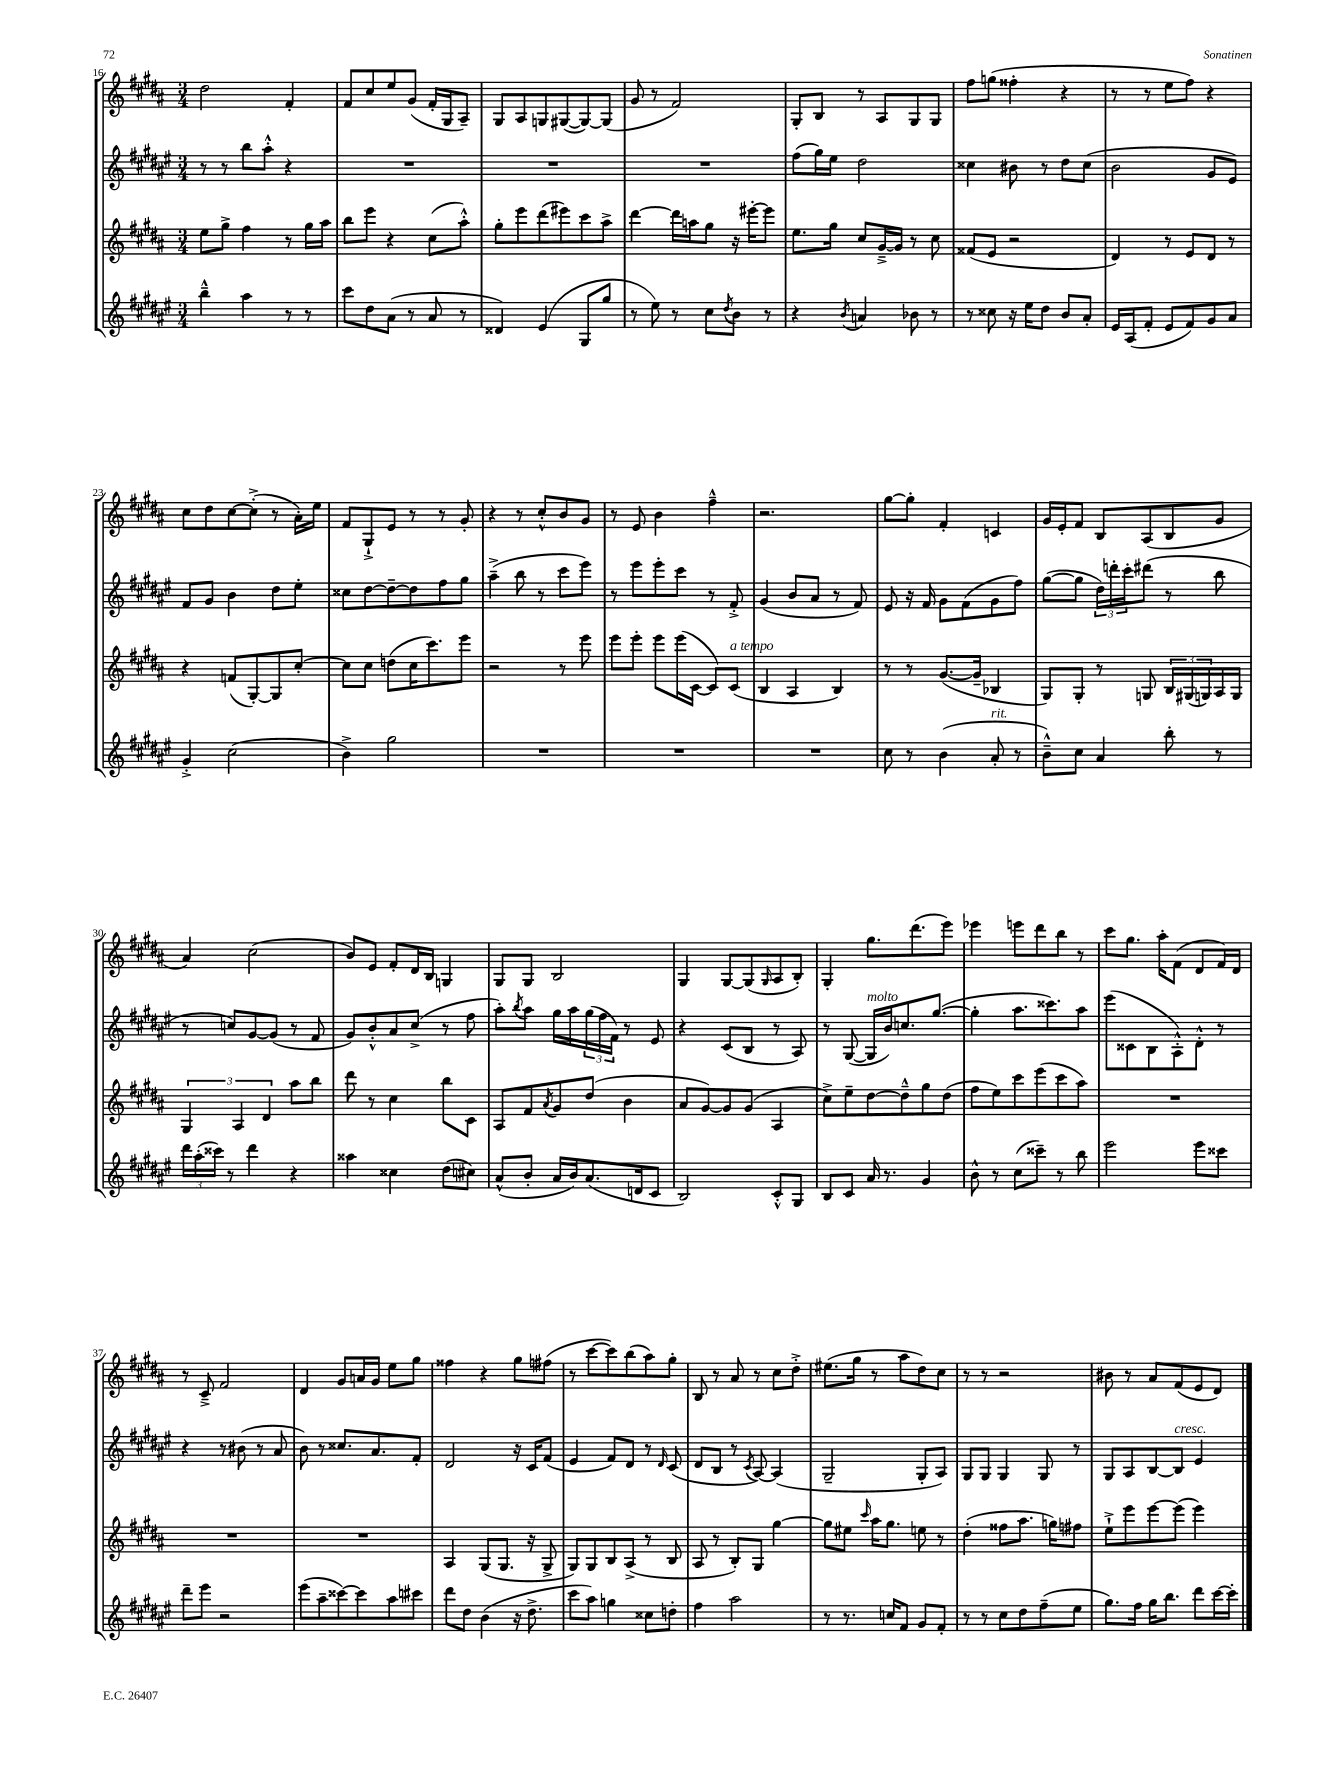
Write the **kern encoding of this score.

**kern	**kern	**kern	**kern
*part4	*part3	*part2	*part1
*staff4	*staff3	*staff2	*staff1
*clefG2	*clefG2	*clefG2	*clefG2
*k[f#c#g#d#a#e#]	*k[f#c#g#d#a#]	*k[f#c#g#d#a#e#]	*k[f#c#g#d#a#]
*M3/4	*M3/4	*M3/4	*M3/4
=16	=16	=16	=16
4bb~^^\	8ee\L	8r	2dd#\
.	8gg#^\J	8r	.
4aa#\	4ff#\	8bb\L	.
.	.	8aa#'^^\J	.
8r	8r	4r	4f#'/
8r	16gg#\LL	.	.
.	16aa#\JJ	.	.
=17	=17	=17	=17
8ccc#\L	8bb\L	2.r	8f#/L
8dd#\	8eee\J	.	8cc#/
(8a#\J	4r	.	8ee/
8r	.	.	(8g#/J
8a#/	(8cc#\L	.	16f#'/LL
.	.	.	16G#/J
8r	8aa#'^^\J)	.	8A#~/J)
=18	=18	=18	=18
4d##X/)	8gg#'\L	2.r	8G#/L
.	8eee\	.	8A#/
(4e#/	(8ddd#\	.	8Gn/
.	8eee#X\)	.	([8G#X/
8G#/L	8ccc#\	.	8G#/_)
8gg#/J	8aa#^\J	.	(8G#/J]
=19	=19	=19	=19
8r	[4ddd#\	2.r	8g#/
8ee#\)	.	.	8r
8r	16ddd#\LL]	.	2f#/)
.	16aan\J	.	.
8cc#\L	8gg#\J	.	.
8qdd#/	.	.	.
8b\J	16r	.	.
.	[16eee#X'\KL	.	.
8r	8eee#\J]	.	.
=20	=20	=20	=20
4r	8.ee\L	(8ff#\L	8G#'/L
.	.	16gg#\L)	8B/J
.	16gg#\Jk	16ee#\JJ	.
8qb/	.	.	.
4an/	8cc#/L	2dd#\	8r
.	[16g#~^/L	.	8A#/L
.	16g#/JJ]	.	.
8b-X\	8r	.	8G#/
8r	8cc#\	.	8G#/J
=21	=21	=21	=21
8r	(8f##X/L	4cc##X\	8ff#\L
8cc##X\	8e/J	.	(8ggn\J
16r	2r	8b#X\	4ff##X'\
16ee#\KL	.	.	.
8dd#\J	.	8r	.
8b/L	.	8dd#\L	4r
8a#'/J	.	(8cc##\J	.
=22	=22	=22	=22
16e#/LL	4d#/)	2b\	8r
(16A#/J	.	.	.
8f#'/J	.	.	8r
8e#/L	8r	.	8ee\L
8f#/)	8e/L	.	8ff#\J)
8g#/	8d#/J	8g#/L	4r
8a#/J	8r	8e#/J)	.
!!LO:LB:g=z
=23	=23	=23	=23
4g#'^/	4r	8f#/L	8cc#\L
.	.	8g#/J	8dd#\
(2cc#\	(8fn/L	4b\	[8cc#\
.	[8G#'/)	.	(8cc#'^\J]
.	8G#/]	8dd#\L	8r
.	[8cc#'/J	8ee#'\J	16a#'\LL)
.	.	.	16ee\JJ
=24	=24	=24	=24
4b^\)	8cc#\L]	8cc##X\L	8f#/L
.	8cc#\J	[8dd#\	8G#`^/
2gg#\	(8ddn\L	8dd#~\_	8e/J
.	16cc#\K	8dd#\]	8r
.	8.ccc#\)	.	.
.	.	8ff#\	8r
.	8eee\J	8gg#\J	8g#'/
=25	=25	=25	=25
2.r	2r	(4aa#~^\	4r
.	.	8bb\	8r
.	.	8r	8cc#'^^/L
.	8r	8ccc#\L	8b/
.	8eee\	8eee#\J)	8g#/J
=26	=26	=26	=26
2.r	8eee\L	8r	8r
.	8eee'\J	8eee#\L	8e/
.	8eee\L	8eee#'\	4b\
.	(16eee\L	8ccc#\J	.
.	[16c#\JJ	.	.
.	8c#/L])	8r	4ff#~^^\
!	!LO:TX:a:i:t=a tempo	!	!
.	(8c#/J	8f#'^/	.
=27	=27	=27	=27
2.r	4B/	(4g#/	2.r
.	4A#/	8b/L	.
.	.	8a#/J	.
.	4B/)	8r	.
.	.	8f#/)	.
=28	=28	=28	=28
8cc#\	8r	8e#/	[8gg#\L
8r	8r	16r	8gg#'\J]
.	.	16f#/	.
(4b\	([8.g#/L	8g#\L	4f#'/
.	.	(8f#\	.
.	16g#~/Jk]	.	.
!LO:TX:a:i:t=rit.	!	!	!
8a#'/	4B-X/	8g#\	4cn/
8r	.	8ff#\J)	.
=29	=29	=29	=29
8b~^^\L)	8G#/L)	([8gg#\L	16g#/LL
.	.	.	16e'/J
8cc#\J	8G#'/J	8gg#\J]	8f#/J
4a#/	8r	24dd#\LL)	8B/L
.	.	24dddn'\	.
.	.	24ccc#'\J	.
.	8Gn/	(8ddd#X\J	(8A#/
8bb'\	24B/LL	8r	8B/
.	(24G#X/	.	.
.	24Gn/)	.	.
8r	16A#/	8bb\	8g#/J
.	16G/JJ	.	.
!!LO:LB:g=z
=30	=30	=30	=30
24ddd#\LL	6G#/	8r	4a#/)
(24aa#'\	.	.	.
24ccc##X\JJ)	.	.	.
8r	.	8ccn/L)	.
.	6A#/	.	.
4ddd#\	.	[8g#/	(2cc#\
.	6d#/	.	.
.	.	(8g#/J]	.
4r	8aa#\L	8r	.
.	8bb\J	8f#/	.
=31	=31	=31	=31
4aa##X\	8ddd#\	8g#/L)	8b/L)
.	8r	8b'^^/	8e/J
4cc##X\	4cc#\	8a#/	8f#'/L
.	.	(8cc#^/J	16d#/L
.	.	.	16B/JJ
(8dd#\L	8bb\L	8r	4Gn/
8cc#X\J)	8c#\J	8ff#\	.
=32	=32	=32	=32
(8a#^^/L	8A#/L	8aa#'\L)	8G#/L
.	.	8qbb/	.
8b'/J	8f#/	8aa#\J	8G#/J
.	8qa#/	.	.
16a#/LL	8g#/	16gg#\LL	2B/
16b/J)	.	16aa#\	.
(8.a#/	(8dd#/J	(24gg#\	.
.	.	24ff#\	.
.	.	24f#\JJ)	.
.	4b\	8r	.
16dn/k	.	.	.
8c#/J	.	8e#/	.
=33	=33	=33	=33
2B/)	8a#/L	4r	4G#/
.	[8g#/)	.	.
.	8g#/]	(8c#/L	[8G#/L
.	(8g#/J	8B/J	(8G#/]
.	.	.	16qqG#/
8c#'^^/L	4A#/	8r	8A#/
8G#/J	.	8A#/)	8B'/J)
=34	=34	=34	=34
8B/L	8cc#^\L)	8r	4G#'/
8c#/J	8ee~\	([8G#/	.
!	!	!LO:TX:a:i:t=molto	!
16a#/	[8dd#\	16G#/LL]	8.gg#\L
8.r	.	16b/J)	.
.	8dd#~^^\]	8.ccn/	.
.	.	.	(8.ddd#\
4g#/	8gg#\	.	.
.	.	([8.gg#/J	.
.	(8dd#\J	.	8eee\J)
=35	=35	=35	=35
8b^^\	8ff#\L	4gg#'\]	4eee-X\
8r	8ee\)	.	.
(8cc#\L	8ccc#\	8.aa#\L	8eeen\L
8ccc##X~\J)	(8eee\	.	8ddd#\
.	.	8.ccc##X\)	.
8r	8ccc#\	.	8bb\J
8bb\	8aa#\J)	8aa#\J	8r
=36	=36	=36	=36
2eee#\	2.r	(8eee#\L	8ccc#\L
.	.	8c##X\	8.gg#\J
.	.	8B\	.
.	.	.	16aa#'\KL
.	.	8A#'^^\)	(8f#\J
8eee#\L	.	8d#'^^\J	8d#/L
8ccc##X\J	.	8r	16f#/L)
.	.	.	16d#/JJ
!!LO:LB:g=z
=37	=37	=37	=37
8ddd#~\L	2.r	4r	8r
8eee#\J	.	.	8c#~^/
2r	.	8r	2f#/
.	.	(8b#X\	.
.	.	8r	.
.	.	8a#/	.
=38	=38	=38	=38
(8eee#\L	2.r	8b\)	4d#/
8aa#~\	.	8r	.
[8ccc##X\)	.	8.cc##X/L	8g#/L
8ccc##\]	.	.	16an/L
.	.	8.a#/	16g#/JJ
8aa#\	.	.	8ee\L
8ccc#X\J	.	8f#'/J	8gg#\J
=39	=39	=39	=39
8ddd#\L	4A#/	2d#/	4ff##X\
8dd#\J	.	.	.
(4b\	(8G#/L	.	4r
.	8.G#/J	.	.
16r	.	16r	8gg#\L
8.dd#^\	16r	16c#/KL	.
.	8G#^/	(8f#/J	(8ff#X\J
=40	=40	=40	=40
8ccc#\L	8G#/L)	4e#/	8r
8aa#\J)	8G#/	.	[8ccc#\L
4ggn\	8B/	8f#/L)	8ccc#\])
.	(8A#^/J	8d#/J	(8bb\
8cc##X\L	8r	8r	8aa#\)
.	.	16qqd#/	.
8ddn'\J	8B/	(8c#/	8gg#'\J
=41	=41	=41	=41
4ff#\	8A#/	8d#/L	8B/
.	8r	8B/J	8r
2aa#\	8B'/L)	8r	8a#/
.	.	8qc#/	.
.	8G#/J	[8A#/)	8r
.	[4gg#\	(4A#/]	8cc#\L
.	.	.	8dd#'^\J
=42	=42	=42	=42
8r	8gg#\L]	2G#~/	(8.ee#X\L
8.r	8ee#X\J	.	.
.	.	.	16gg#\Jk
.	16qqccc#/	.	.
.	16aa#\KL	.	8r
16ccn/KL	8.gg#\J	.	.
8f#/J	.	.	8aa#\L
8g#/L	8een\	8G#'/L	8dd#\)
8f#'/J	8r	8A#/J)	8cc#\J
=43	=43	=43	=43
8r	(4dd#'\	8G#/L	8r
8r	.	8G#/J	8r
8cc#\L	8ff##X\L	4G#/	2r
8dd#\	8.aa#\J	.	.
(8ff#~\	.	8G#/	.
.	16ggn\KL)	.	.
8ee#\J	8ff#X\J	8r	.
=44	=44	=44	=44
8.gg#\L)	8ee`^\L	8G#/L	8b#X\
.	8eee\	8A#/	8r
16ff#\Jk	.	.	.
16gg#\KL	[8eee\	[8B/	8a#/L
8.bb\J	.	.	.
!	!	!LO:TX:a:i:t=cresc.	!
.	(8eee\J]	8B/J]	(8f#/
8ddd#\L	4eee\)	4e#/	8e/
[16ccc#\L	.	.	8d#/J)
16ccc#'\JJ]	.	.	.
==	==	==	==
*-	*-	*-	*-
